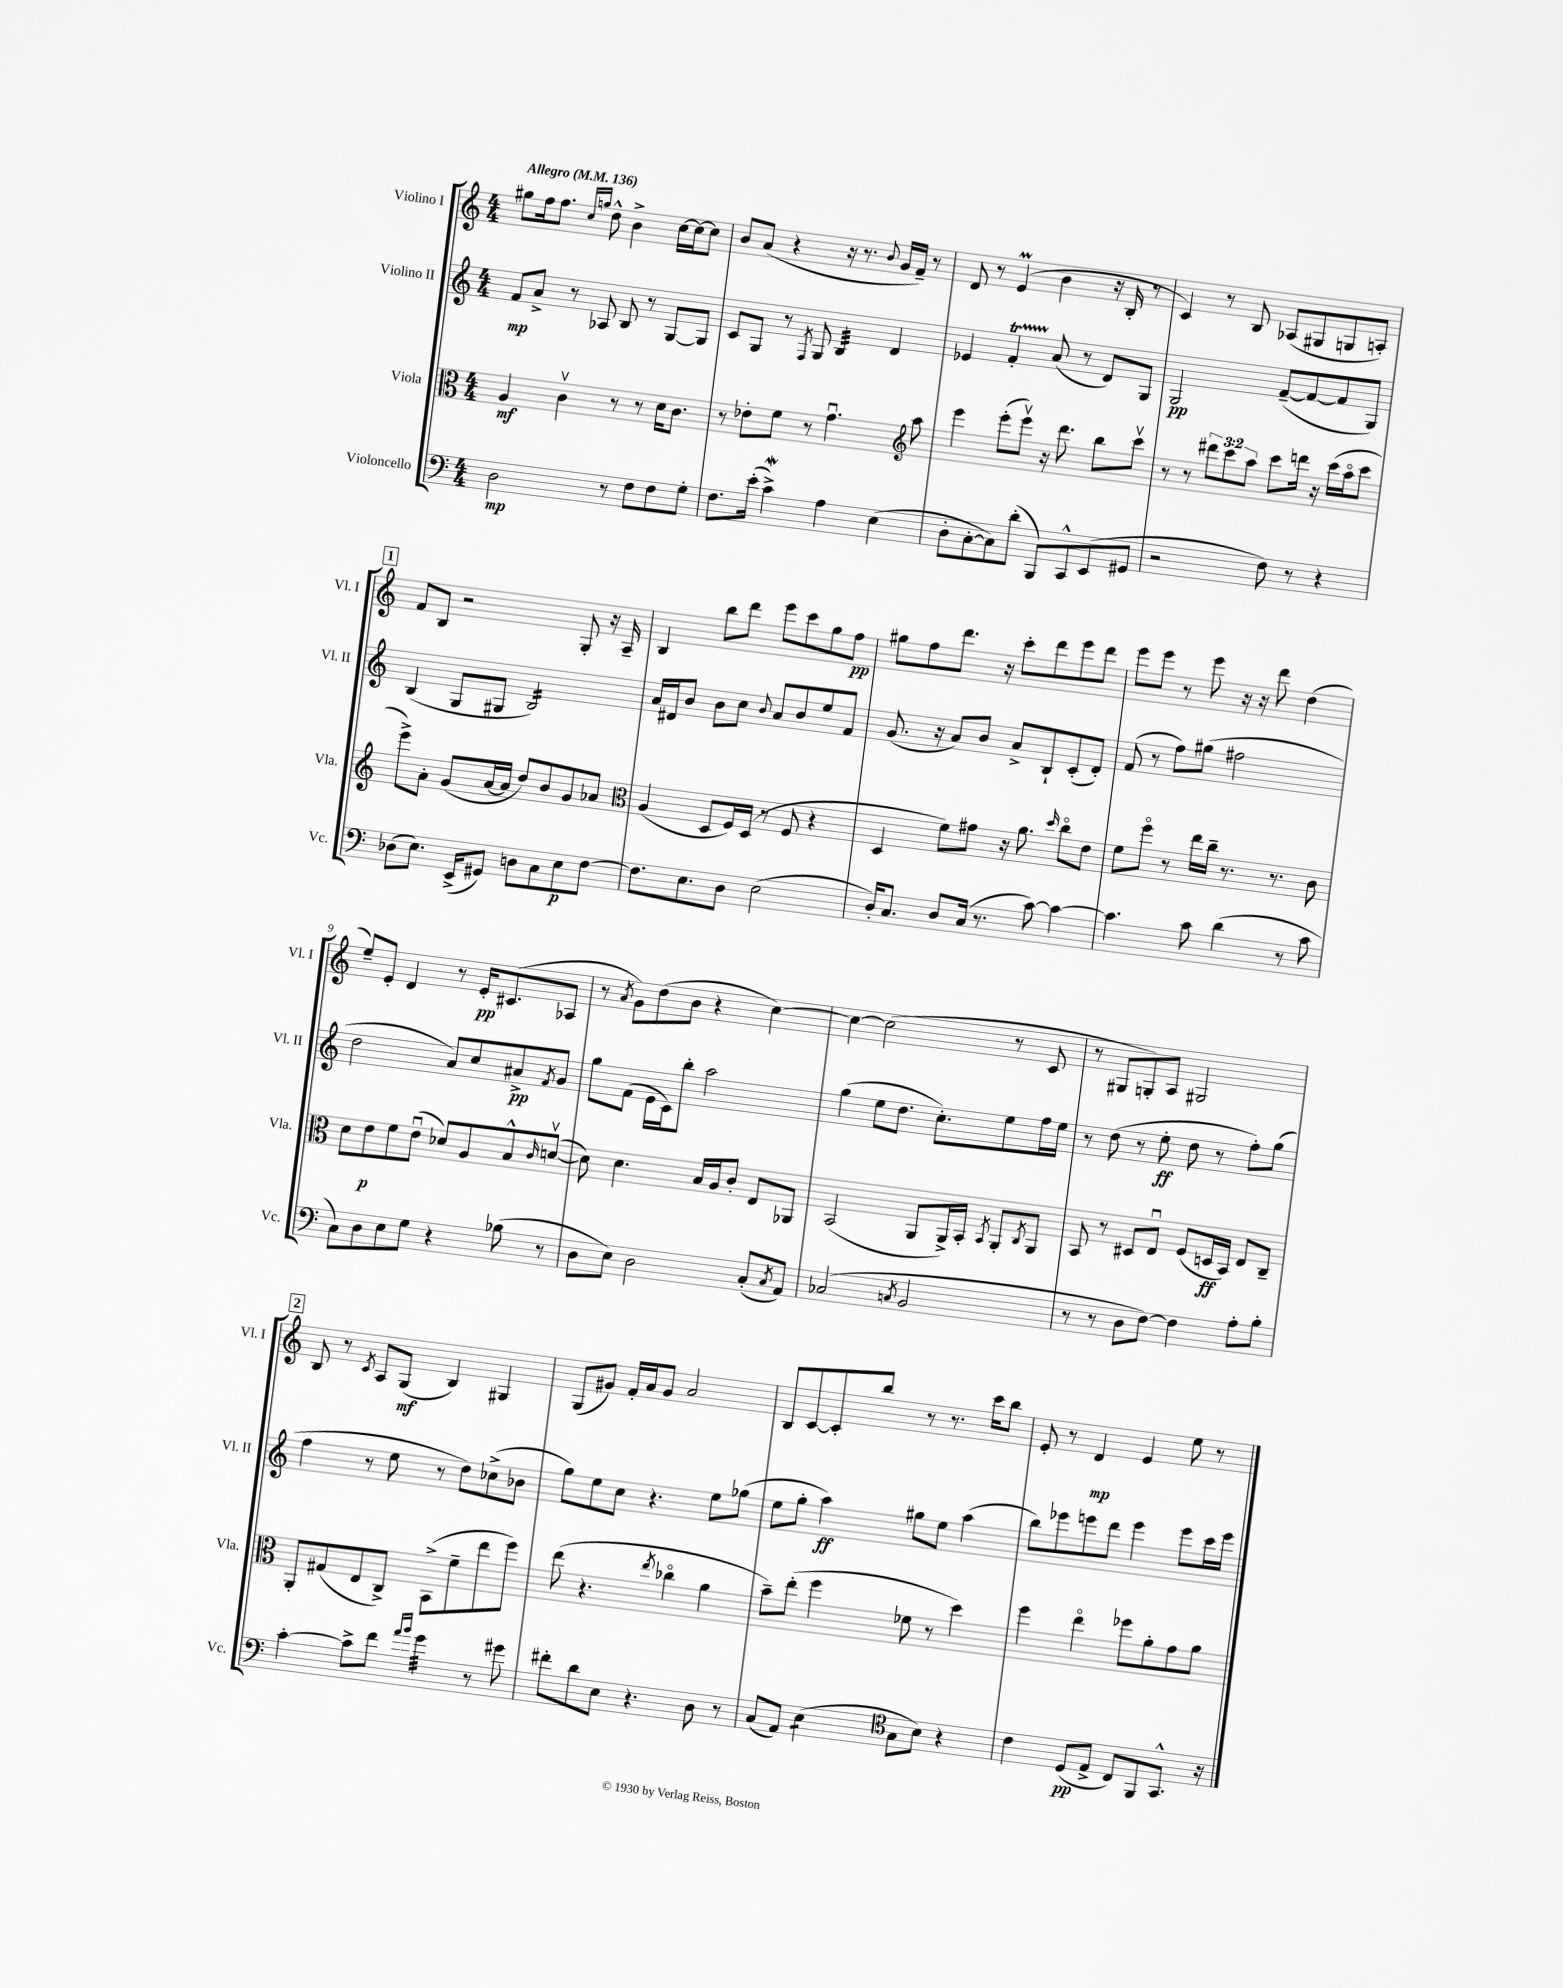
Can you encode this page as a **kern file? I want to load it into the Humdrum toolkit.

**kern	**kern	**kern	**kern
*staff4	*staff3	*staff2	*staff1
*clefF4	*clefC3	*clefG2	*clefG2
*k[]	*k[]	*k[]	*k[]
*M4/4	*M4/4	*M4/4	*M4/4
*MM136	*MM136	*MM136	*MM136
2D	4A	8f	8gg#
.	.	8a^	16ff
.	.	.	8.ff
.	4cv	8r	.
.	.	.	16qqcc
.	.	.	16qqgg
.	.	8A-	8dd^^
8r	8r	8B	4b^
8F	8r	8r	.
8F	16d	[8G	[16cc
.	8.c	.	16cc_
8G'	.	8G]	8cc]
=	=	=	=
8.F	8r	8c	8b
.	8e-'	8G	(8a
(16e'	.	.	.
4c^)	8f	8r	4r
.	.	8qF	.
.	8r	8G	.
4A	4.gu	4B	16r
.	.	.	8.r
.	.	.	8qqb
(4E	.	4d	16g
.	.	.	16f~)
*	*clefG2	*	*
.	8aa	.	8r
=	=	=	=
8D'	4eee	4e-	8d
[8C'	.	.	8r
8C])	(8eee'	4f'	(4e
(8d'	8eeev)	.	.
8BBB)	16r	(8a	4b
.	8.ddd	.	.
8CC^^	.	8r	.
(8EE	8bb	8d)	16r
.	.	.	16B'
8GG#	8cccv	8G	8r
=	=	=	=
2r	8r	2G	4c)
.	8r	.	.
.	12ddd#	.	8r
.	12ccc	.	.
.	.	.	8B
.	12aa	.	.
8F)	8ccc	([8f~	(8A-
8r	16ddd	8f_	8G#
.	16r	.	.
4r	(16ccc	8f]	8G
.	16aao	.	.
.	8ccc	8G)	8A')
=	=	=	=
(8D-	8eee^)	(4B	8f
8.E)	8a'	.	8B
.	(8g	8G	2r
(16EE^	.	.	.
8GG#)	[16a	8G#	.
.	16a]	.	.
8D	8dd)	2B)	.
8C	8b	.	.
8E	8g	.	8G'
[8F	8a-	.	16r
.	.	.	16A~
=	=	=	=
*	*clefC3	*	*
8.F]	(4A	16a	4B
.	.	16d#	.
.	.	8b	.
8.E	.	.	.
.	8D	8b	8bb
8D	16F)	8cc	8ddd
.	(16D	.	.
.	.	8qqb	.
(2E	8r	8a	8eee
.	8F	8b	8ccc
.	4r	8ee	8gg
.	.	8f	8ff
=	=	=	=
16D')	4D	(8.g	8gg#
8.C	.	.	.
.	.	.	8ff
.	.	16r	.
8D	8f)	8a)	8.ddd
(16C	8g#	8b	.
8.r	.	.	16r
.	16r	8a^	8ccc'
.	8.a	.	.
[8c)	.	8B`	8ddd
.	16qqdd	.	.
4c_	8cco	(8c'	8eee
.	8e	8d')	8ddd
=	=	=	=
4.c]	8f	(8f	8eee
.	8ffo	8r	8eee
.	8r	8ff)	8r
8c	16ee	(8gg#	8eee
.	16cc~	.	.
(4d	8.r	2ff#	16r
.	.	.	16r
.	.	.	8ddd
.	8.r	.	.
8r	.	.	(4dd
8c	8c	.	.
=	=	=	=
8C)	8d	2dd	8ee~)
8D	8e	.	8e'
8E	8f	.	4d
8G	(8eu	.	.
4r	8d-)	8a)	8r
.	8A	8cc	16e'
.	.	.	(8.c#
(8B-	8B^^	8a#^	.
.	16qqc	8qf	.
8r	([8dv	8g	8A-
=	=	=	=
8D	8d])	8gg	8r
.	.	.	8qa
8E)	4.d	(8f	8g)
2D	.	16e	(8dd
.	.	16c)	.
.	.	8bb'	8b
.	16B	2aa	4r
.	16A	.	.
.	8c'	.	.
(8C'	8E	.	[4cc)
8qC	.	.	.
8AA)	8AA-	.	.
=	=	=	=
(2C-	(2BB	(4gg	4cc_
.	.	8ee	(2cc]
.	.	8.dd	.
8qC	.	.	.
2BB	8AA	.	.
.	.	8.cc')	.
.	16AA^)	.	.
.	16BB'	.	.
.	8qBB	.	.
.	8AA'	8ee	8r
.	8qC	.	.
.	8AA	16ff	8c
.	.	16ee	.
=	=	=	=
8r	8BB	8r	8r
8r	8r	(8dd	8G#
8D	8D#	8r	8G')
[8F)	8Eu	8ee'	8A
4F]	(8F	8dd	2G#
.	16D	8r	.
.	16BB)	.	.
8A'	8E	8ff')	.
8B'	8C~	(8gg	.
=	=	=	=
[4c'	8AA'	4ff	8B
.	(8G#	.	8r
.	.	.	8qc
8c^]	8E	8r	8A
8f	8C^)	8ee	(8G
16qqa	.	.	.
16qqb	.	.	.
4g	(8BB^	8r	4B)
.	8f~	8dd)	.
8r	8ee	(8cc-^	4G#
8g#	8ff)	8b-	.
=	=	=	=
8f#'	(8ee	8gg)	(8G
8d	4.r	8ee	8g#)
8E	.	8cc	16f'
.	.	.	16a
4.r	.	4.r	8g#
.	8qee	.	.
.	4cc-o	.	2a
8D	4a	8ee	.
8r	.	(8gg-	.
=	=	=	=
(8C	8b~)	8ee	8B
8AA)	(8ee'	8gg'	[8c
(4E	4ff	4aa)	8c']
.	.	.	8bb
*clefC4	*	*	*
8G	8f-	8gg#	8r
8B)	8r	8ee	8.r
4r	4dd)	(4aa	.
.	.	.	16ccc
.	.	.	8bb
=	=	=	=
4c	4ff	8bb)	8e'
.	.	8eee-	8r
(8D	4eeo	8eee	4d
8E^	.	8ddd	.
8C)	8ff-	4eee	4e
8FF	8a'	.	.
8.GG^^	8g	8eee	8ee
.	8a	16ccc	8r
16r	.	16eee	.
==	==	==	==
*-	*-	*-	*-
